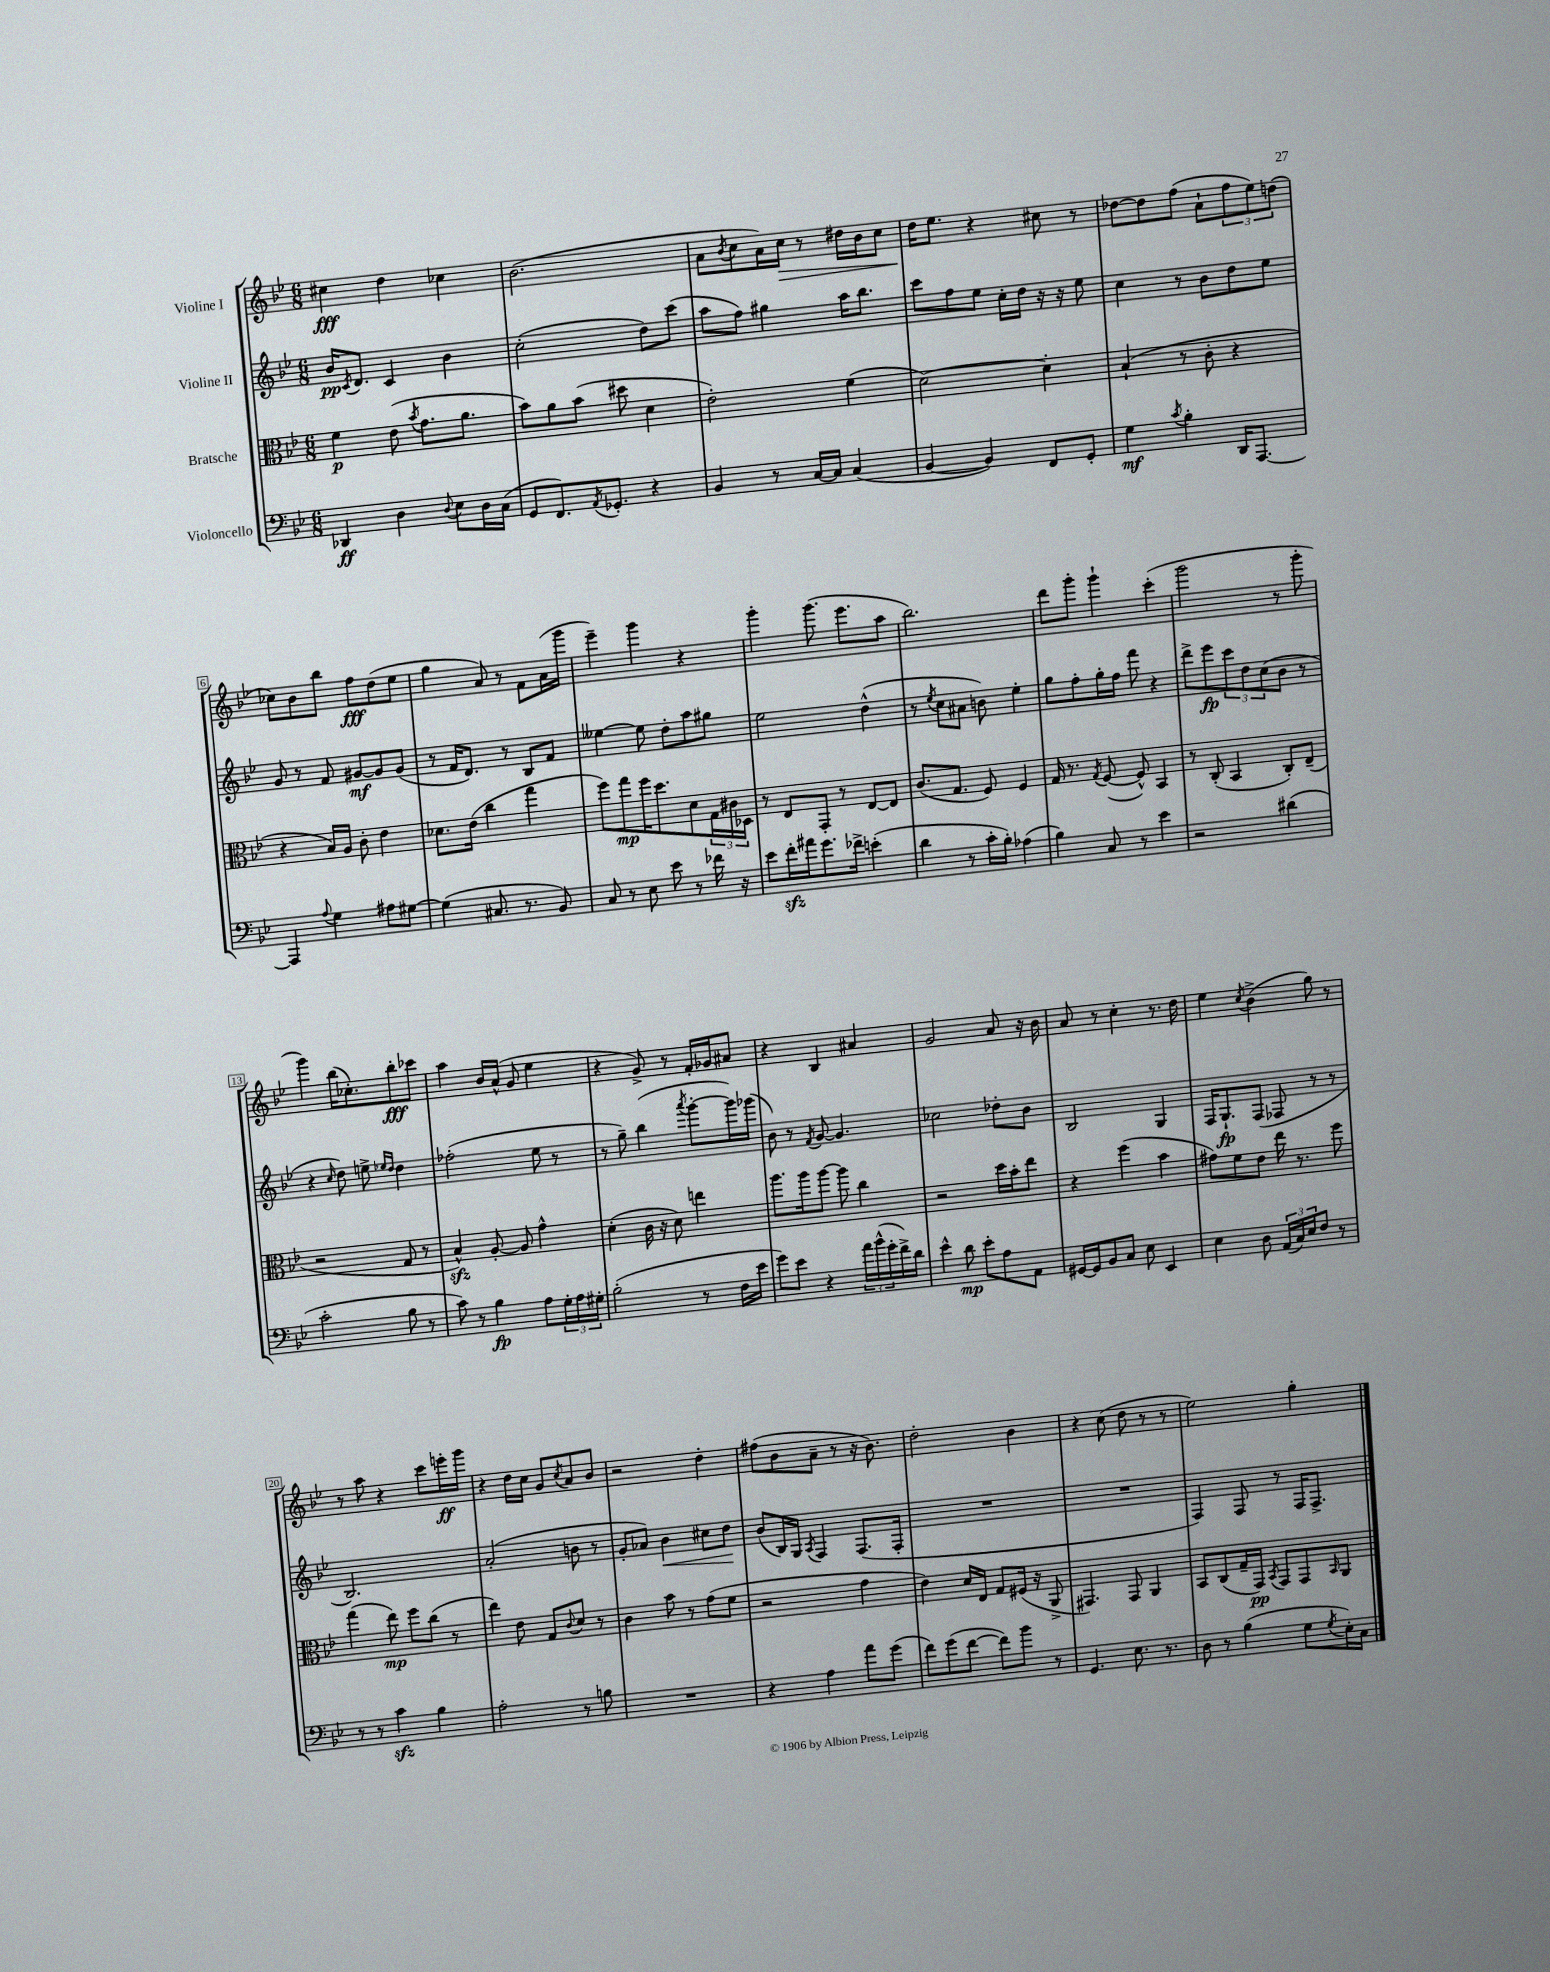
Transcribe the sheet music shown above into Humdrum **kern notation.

**kern	**dynam	**kern	**dynam	**kern	**dynam	**kern	**dynam
*part4	*part4	*part3	*part3	*part2	*part2	*part1	*part1
*staff4	*staff4	*staff3	*staff3	*staff2	*staff2	*staff1	*staff1
*I"Violoncello	*	*I"Bratsche	*	*I"Violine II	*	*I"Violine I	*
*clefF4	*	*clefC3	*	*clefG2	*	*clefG2	*
*k[b-e-]	*	*k[b-e-]	*	*k[b-e-]	*	*k[b-e-]	*
*M6/8	*	*M6/8	*	*M6/8	*	*M6/8	*
=1	=1	=1	=1	=1	=1	=1	=1
4DD-X/	ff	4f\	p	16b-/KL	pp	4cc#X\	fff
.	.	.	.	8qc/	.	.	.
.	.	.	.	8.d/J	.	.	.
4D\	.	(8e-\	.	4c/	.	4dd\	.
.	.	8qb-/	.	.	.	.	.
.	.	8.g\L	.	.	.	.	.
8qqD/	.	.	.	.	.	.	.
8E-\L	.	.	.	4b-\	.	4cc-X\	.
.	.	8.a\J	.	.	.	.	.
16D\L	.	.	.	.	.	.	.
(16C\JJ	.	.	.	.	.	.	.
=2	=2	=2	=2	=2	=2	=2	=2
8GG/L	.	8b-\L)	.	(2cc'\	.	(2.b-\	.
8.FF/)	.	8a\	.	.	.	.	.
.	.	(8b-\J	.	.	.	.	.
8qAA/	.	.	.	.	.	.	.
8.GG-X'/J	.	.	.	.	.	.	.
.	.	8dd#X\	.	.	.	.	.
4r	.	4d\	.	8dd\L)	.	.	.
.	.	.	.	(8ccc\J	.	.	.
=3	=3	=3	=3	=3	=3	=3	=3
4BB-/	.	2e-'\)	.	8aa\L	.	8a\L	.
.	.	.	.	.	.	8qb-/	.
.	.	.	.	8ff\J)	.	8cc\	.
8r	.	.	.	4gg#X\	.	16a\L)	.
!	!	!	!	!	!	!	!LO:HP:b
.	.	.	.	.	.	16cc\JJ	>
[16C/LL	.	.	.	.	.	8r	.
16C/JJ]	.	.	.	.	.	.	.
(4C/	.	(4f\	.	16aa\KL	.	16dd#X\LL	.
.	.	.	.	8.bb-\J	.	16b-\J	.
.	.	.	.	.	.	8cc\J	.
=4	=4	=4	=4	=4	=4	=4	=4
[4BB-/	.	[2d\)	.	8ccc\L	.	16dd\KL	.
.	.	.	.	.	.	8.ee-\J	]
.	.	.	.	8ff\	.	.	.
4BB-/])	.	.	.	8ee-\J	.	4r	.
.	.	.	.	16cc'\LL	.	.	.
.	.	.	.	16dd\JJ	.	.	.
8FF/L	.	4d'\]	.	16r	.	8cc#X\	.
.	.	.	.	16r	.	.	.
8GG'/J	.	.	.	8ee-\	.	8r	.
=5	=5	=5	=5	=5	=5	=5	=5
4G\	mf	(4B-`/	.	4cc\	.	[8dd-X\L	.
.	.	.	.	.	.	8dd-\]	.
8qc/	.	.	.	.	.	.	.
4B-'\	.	8r	.	8r	.	(8ff\J	.
.	.	8c'\	.	8b-\L	.	8a`\L	.
16DD/KL	.	4r	.	8dd\	.	12ff\	.
[8.AAA/J	.	.	.	.	.	.	.
.	.	.	.	.	.	12ee-\)	.
.	.	.	.	8ee-\J	.	.	.
.	.	.	.	.	.	(12ddn\J	.
!!LO:LB:g=z
=6	=6	=6	=6	=6	=6	=6	=6
4AAA/]	.	4r	.	8g/	.	8cc-X\L)	.
.	.	.	.	8r	.	8b-\	.
8qqA/	.	.	.	.	.	.	.
4G\	.	16B-/LL)	.	8f/	.	8bb-\J	.
.	.	16A/JJ	.	.	.	.	.
.	.	8c'\	.	[8g#X/L	mf	8ff\L	fff
8A#X\L	.	4e-\	.	8g#/]	.	(8dd\	.
[8G#X\J	.	.	.	(8g#/J	.	8ee-\J	.
=7	=7	=7	=7	=7	=7	=7	=7
(4G#\]	.	8.d-X\L	.	8r	.	4gg\	.
.	.	.	.	16f/KL	.	.	.
.	.	(16e-\Jk	.	8.d/J)	.	.	.
8.C#X/	.	4cc\	.	.	.	8a/)	.
.	.	.	.	8r	.	8r	.
8.r	.	.	.	.	.	.	.
.	.	4gg\	.	8B-/L	.	8f\L	.
8BB-/)	.	.	.	8f/J	.	(16a\L	.
.	.	.	.	.	.	16ggg\JJ	.
=8	=8	=8	=8	=8	=8	=8	=8
8C/	.	8ff\L)	.	[4ee--X\	.	4eee-~\)	.
8r	.	8gg\	mp	.	.	.	.
8E-\	.	16ff\K	.	8ee--\]	.	4ggg\	.
.	.	8.dd\	.	.	.	.	.
8e-\	.	.	.	8dd'\L	.	.	.
8r	.	8d\	.	8aa\	.	4r	.
16f-X\	.	24G\L	.	8gg#X\J	.	.	.
.	.	24c#X\	.	.	.	.	.
16r	.	.	.	.	.	.	.
.	.	24D-X\JJ	.	.	.	.	.
=9	=9	=9	=9	=9	=9	=9	=9
8e-\L	.	8r	.	2ee-\	.	4ggg'\	.
16fzz'\L	.	8E-/L	.	.	.	.	.
16a#X\J	.	.	.	.	.	.	.
8.g\	.	8GG'/J	.	.	.	(8.ggg\	.
.	.	8r	.	.	.	.	.
16f-X^\Jk	.	.	.	.	.	8.eee-\L	.
(4en'\	.	[8E-/L	.	(4dd^^\	.	.	.
.	.	8E-/J]	.	.	.	8aa\J	.
=10	=10	=10	=10	=10	=10	=10	=10
4d\	.	(8.c/L	.	8r	.	2.bb-\)	.
.	.	.	.	8qee-/	.	.	.
.	.	.	.	8cc\L	.	.	.
.	.	8.G/J	.	.	.	.	.
8r	.	.	.	8a#X\J	.	.	.
16c'\LL	.	8F/)	.	8bn\)	.	.	.
16B-'\JJ)	.	.	.	.	.	.	.
(4A-X\	.	4F/	.	4ee-'\	.	.	.
=11	=11	=11	=11	=11	=11	=11	=11
4B-\)	.	16G/	.	8gg\L	.	8ddd\L	.
.	.	8.r	.	.	.	.	.
.	.	.	.	8ff'\	.	8ggg'\J	.
.	.	8qG/	.	.	.	.	.
8C/	.	([8F/	.	16gg'\L	.	4ggg`\	.
.	.	.	.	16ff\JJ	.	.	.
8r	.	8F^^/])	.	8fff\	.	.	.
4e-\	.	4BB-/	.	4r	.	(4ccc'\	.
=12	=12	=12	=12	=12	=12	=12	=12
2r	.	8r	.	8ddd^\L	.	2ggg\	.
.	.	(8C'/	.	8eee-\	fp	.	.
.	.	4BB-/	.	12ccc\	.	.	.
.	.	.	.	12dd\	.	.	.
.	.	.	.	(12cc\	.	.	.
(4d#X\	.	8C'/L)	.	8b-\J	.	8r	.
.	.	(8E-~/J	.	8r	.	8ggg'\	.
!!LO:LB:g=z
=13	=13	=13	=13	=13	=13	=13	=13
2c'\	.	2r	.	4r	.	4ggg\)	.
.	.	.	.	16qqcc/	.	.	.
.	.	.	.	8dd\)	.	(16bb-\KL	.
.	.	.	.	.	.	8.cc-X'\)	.
.	.	.	.	8een^\	.	.	.
.	.	.	.	16qqee-X/LL	.	.	.
.	.	.	.	16qqdd/JJ	.	.	.
8B-\	.	8G/	.	4dd\	.	8bb-'\	fff
8r	.	8r	.	.	.	8ccc-X\J	.
=14	=14	=14	=14	=14	=14	=14	=14
8c\)	.	4B-zz^^/)	.	(2ff-X'\	.	4aa\	.
8r	.	.	.	.	.	.	.
4B-\	fp	[8A'/	.	.	.	16b-/LL	.
.	.	.	.	.	.	(16a^^/JJ	.
.	.	8A/]	.	.	.	8g/	.
8A\L	.	4g^^\	.	8ee-\	.	4ee-\	.
24G'\L	.	.	.	8r	.	.	.
24A\	.	.	.	.	.	.	.
24G#X'\JJ	.	.	.	.	.	.	.
=15	=15	=15	=15	=15	=15	=15	=15
(2B-'\	.	(4d'\	.	8r	.	4r	.
.	.	.	.	8gg~\)	.	.	.
.	.	16c\	.	(4bb-\	.	8g^/)	.
.	.	16r	.	.	.	.	.
.	.	8d\)	.	.	.	8r	.
.	.	.	.	8qaaa/	.	.	.
8r	.	4een\	.	[8ggg'\L	.	16f'/LL	.
.	.	.	.	.	.	16g-X/J	.
16F\LL	.	.	.	16ggg\L])	.	8a#X/J	.
16e-\JJ	.	.	.	(16ggg-X\JJ	.	.	.
=16	=16	=16	=16	=16	=16	=16	=16
8g\L)	.	8.aa\L	.	8b-\)	.	4r	.
8e-\J	.	.	.	8r	.	.	.
.	.	16aa\k	.	.	.	.	.
.	.	.	.	8qf/	.	.	.
4r	.	[8aa\J	.	[8g/	.	4B-/	.
.	.	8aa\]	.	4.g/]	.	.	.
24a\LL	.	4cc\	.	.	.	4a#X/	.
(24b-^^\	.	.	.	.	.	.	.
24g'\	.	.	.	.	.	.	.
16f^\)	.	.	.	.	.	.	.
16d\JJ	.	.	.	.	.	.	.
=17	=17	=17	=17	=17	=17	=17	=17
4e-^^\	.	2r	.	2cc-X\	.	2g/	.
8d\	mp	.	.	.	.	.	.
8e-'\L	.	.	.	.	.	.	.
8A\	.	16dd\LL	.	8dd-X'\L	.	8a/	.
.	.	16b-'\J	.	.	.	.	.
8AA\J	.	8ee-\J	.	8b-\J	.	16r	.
.	.	.	.	.	.	16b-\	.
=18	=18	=18	=18	=18	=18	=18	=18
[16GG#X/LL	.	4r	.	2B-/	.	8a/	.
16GG#/J]	.	.	.	.	.	.	.
8BB-/	.	.	.	.	.	8r	.
8C/J	.	(4ff\	.	.	.	4cc'\	.
8E-\	.	.	.	.	.	.	.
4EE-/	.	4b-\	.	4G/	.	8.r	.
.	.	.	.	.	.	16dd\	.
=19	=19	=19	=19	=19	=19	=19	=19
4E-\	.	8g#X\L)	.	16F/KL	.	4ee-\	.
.	.	.	.	8.G`/	fp	.	.
.	.	8f\	.	.	.	.	.
.	.	.	.	.	.	8qcc/	.
8D\	.	8e-\J	.	(8F/J	.	(4b-^\	.
(24AA/LL	.	16ee-\	.	8F-X/	.	.	.
24C/)	.	.	.	.	.	.	.
.	.	8.r	.	.	.	.	.
24E-/J	.	.	.	.	.	.	.
8F/J	.	.	.	8r	.	8gg\)	.
8r	.	8ff\	.	8r	.	8r	.
!!LO:LB:g=z
=20	=20	=20	=20	=20	=20	=20	=20
8r	.	(4gg\	.	2.B-/)	.	8r	.
8r	.	.	.	.	.	8aa\	.
4czz\	.	8ee-\)	mp	.	.	4r	.
.	.	8ff\L	.	.	.	.	.
4B-\	.	(8cc\J	.	.	.	8ccc\L	.
.	.	8r	.	.	.	16eeen'\L	ff
.	.	.	.	.	.	16ggg\JJ	.
=21	=21	=21	=21	=21	=21	=21	=21
2A'\	.	4ee-\)	.	(2a'/	.	4r	.
.	.	8e-\	.	.	.	16dd\LL	.
.	.	.	.	.	.	16cc\JJ	.
.	.	8G/L	.	.	.	8g/L	.
.	.	8qqc/	.	.	.	8qcc/	.
8r	.	8d/J	.	8bn\	.	8a/	.
8Bn\	.	8r	.	8r	.	8b-/J	.
=22	=22	=22	=22	=22	=22	=22	=22
2.r	.	4c\	.	8g'/L	.	2r	.
.	.	.	.	8a-X/J)	.	.	.
!	!	!	!	!	!LO:HP:b	!	!
.	.	8b-\	.	4b-\	<	.	.
.	.	8r	.	.	.	.	.
.	.	(8g\L	.	8cc#X\L	.	4dd'\	.
.	.	8f\J	.	8dd\J	.	.	.
.	.	.	.	.	[	.	.
=23	=23	=23	=23	=23	=23	=23	=23
4r	.	2r	.	(8b-/L	.	(8ff#X\L	.
.	.	.	.	16B-/L)	.	8b-\	.
.	.	.	.	16G/JJ	.	.	.
.	.	.	.	8qA/	.	.	.
4A\	.	.	.	4F/	.	8a~\J	.
.	.	.	.	.	.	8r	.
8a\L	.	4g\	.	(8.F/L	.	16r	.
.	.	.	.	.	.	8.b-\)	.
(8g\J	.	.	.	.	.	.	.
.	.	.	.	16F'/Jk	.	.	.
=24	=24	=24	=24	=24	=24	=24	=24
8f\L)	.	4e-\)	.	2.r	.	2dd'\	.
(8g\	.	.	.	.	.	.	.
[8f\J	.	16d/LL	.	.	.	.	.
.	.	16E-/JJ	.	.	.	.	.
8f\L])	.	8G/L	.	.	.	.	.
8b-\J	.	(16F#X/Jk	.	.	.	4b-\	.
.	.	16r	.	.	.	.	.
8r	.	8AA^/	.	.	.	.	.
=25	=25	=25	=25	=25	=25	=25	=25
4.GG/	.	4.GG#X/)	.	2.r	.	4r	.
.	.	.	.	.	.	(8cc\	.
8.E-\	.	8GG#/	.	.	.	8dd\	.
.	.	4AA/	.	.	.	8r	.
8.r	.	.	.	.	.	.	.
.	.	.	.	.	.	8r	.
=26	=26	=26	=26	=26	=26	=26	=26
8D\	.	8BB-/L	.	4F/)	.	2ee-\)	.
8r	.	(8C/	.	.	.	.	.
(4B-\	.	16G~/L	.	8F/	.	.	.
.	.	16GG/JJ)	pp	.	.	.	.
.	.	8qBB-/	.	.	.	.	.
.	.	8GG/L	.	8r	.	.	.
8G\L	.	8GG/	.	16F/KL	.	4gg'\	.
.	.	.	.	8.F^/J	.	.	.
8qG/	.	16qqBB-/	.	.	.	.	.
16E-'\L)	.	8AA/J	.	.	.	.	.
16C\JJ	.	.	.	.	.	.	.
==	==	==	==	==	==	==	==
*-	*-	*-	*-	*-	*-	*-	*-
